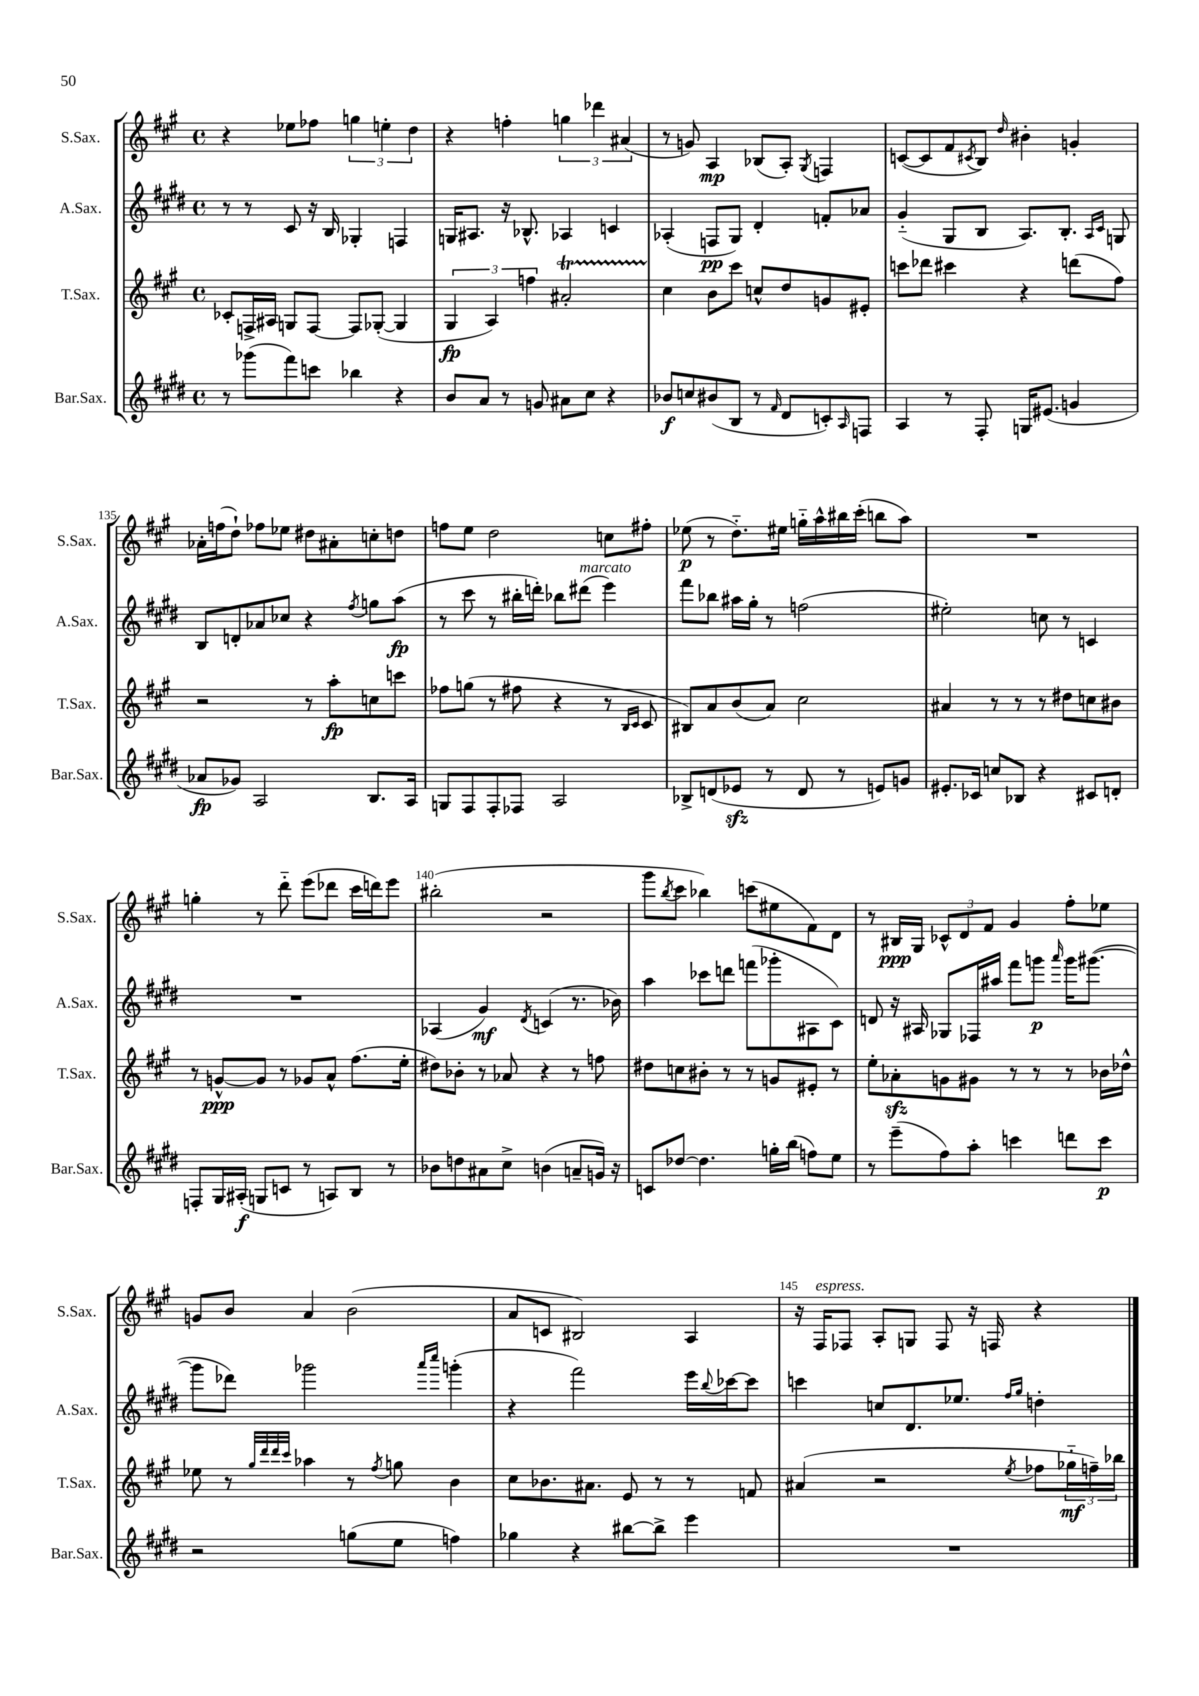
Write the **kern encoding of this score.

**kern	**dynam	**kern	**dynam	**kern	**dynam	**kern	**dynam
*part4	*part4	*part3	*part3	*part2	*part2	*part1	*part1
*staff4	*staff4	*staff3	*staff3	*staff2	*staff2	*staff1	*staff1
*I"Bar.Sax.	*	*I"T.Sax.	*	*I"A.Sax.	*	*I"S.Sax.	*
*I'Bar.Sax.	*	*I'T.Sax.	*	*I'A.Sax.	*	*I'S.Sax.	*
*clefG2	*	*clefG2	*	*clefG2	*	*clefG2	*
*k[f#c#g#d#]	*	*k[f#c#g#]	*	*k[f#c#g#d#]	*	*k[f#c#g#]	*
*M4/4	*	*M4/4	*	*M4/4	*	*M4/4	*
*met(c)	*	*met(c)	*	*met(c)	*	*met(c)	*
=131	=131	=131	=131	=131	=131	=131	=131
8r	.	8c-X'/L	.	8r	.	4r	.
(8ggg-X\L	.	16Fn^/L	.	8r	.	.	.
.	.	16A#X/JJ	.	.	.	.	.
8fff#\)	.	8Gn/L	.	8c#/	.	8ee-X\L	.
8cccn\J	.	[8F/J	.	16r	.	8ff-X\J	.
.	.	.	.	16B/	.	.	.
4bb-X\	.	8F/L]	.	4G-X'/	.	6ggn\	.
.	.	([8G-X'/J	.	.	.	.	.
.	.	.	.	.	.	6een'\	.
4r	.	4G-/]	.	4Fn/	.	.	.
.	.	.	.	.	.	6dd\	.
=132	=132	=132	=132	=132	=132	=132	=132
8b/L	.	6G#/	fp	16Gn/KL	.	4r	.
.	.	.	.	8.A#X/J	.	.	.
8a/J	.	.	.	.	.	.	.
.	.	6A/)	.	.	.	.	.
8r	.	.	.	16r	.	4ffn'\	.
.	.	.	.	8.B-X^^/	.	.	.
.	.	6ffn\	.	.	.	.	.
8gn/	.	.	.	.	.	.	.
8a#X\L	.	2a#Xt'/	.	4A-X/	.	6ggn\	.
8cc#\J	.	.	.	.	.	.	.
.	.	.	.	.	.	6ddd-X\	.
4r	.	.	.	4cn/	.	.	.
.	.	.	.	.	.	(6a#X/	.
=133	=133	=133	=133	=133	=133	=133	=133
8b-X/L	f	4cc#\	.	(4A-X'/	.	8r	.
8ccn/	.	.	.	.	.	8gn/)	.
(8b#X/	.	8b\L	.	8Fn/L	pp	4A/	mp
8B/J	.	8ccc#\J	.	8G#/J)	.	.	.
8r	.	8ccn^^/L	.	4d#'/	.	(8B-X/L	.
16qqf#/	.	.	.	.	.	.	.
8d#/L	.	8dd/	.	.	.	8A'/J)	.
.	.	.	.	.	.	8qG#/	.
8cn'/)	.	8gn/	.	8fn'/L	.	4Fn/	.
16qqA/	.	.	.	.	.	.	.
8Fn/J	.	8e#X'/J	.	8a-X/J	.	.	.
=134	=134	=134	=134	=134	=134	=134	=134
4A/	.	8cccn\L	.	(4g#/	.	([8cn/L	.
.	.	8ddd-X\J	.	.	.	8c/]	.
8r	.	4ccc#X\	.	8G#/L	.	8f#/	.
.	.	.	.	.	.	8qc#X/	.
8F#'/	.	.	.	8B/J	.	8B/J)	.
.	.	.	.	.	.	16qqdd/	.
16Gn/KL	.	4r	.	8.A/L)	.	4b#X'\	.
(8.e#X/J	.	.	.	.	.	.	.
.	.	.	.	8.B'/J	.	.	.
4gn/	.	(8dddn\L	.	.	.	4gn'/	.
.	.	.	.	16qqA/LL	.	.	.
.	.	.	.	16qqc#/JJ	.	.	.
.	.	8ff#\J)	.	8Gn/	.	.	.
!!LO:LB:g=z
=135	=135	=135	=135	=135	=135	=135	=135
8a-X/L	fp	2r	.	8B/L	.	16a-X'\LL	.
.	.	.	.	.	.	(16ffn\J	.
8g-X/J)	.	.	.	8dn'/	.	8dd`\J)	.
2A/	.	.	.	8a-X/	.	8ff-X\L	.
.	.	.	.	8cc-X/J	.	8ee-X\J	.
.	.	8r	.	4r	.	8dd#X\L	.
.	.	8aa'\L	fp	.	.	8a#X'\	.
.	.	.	.	8qff#/	.	.	.
8.B/L	.	8ccn\	.	8ggn\L	.	8ccn'\	.
.	.	8cccn\J	.	(8aa\J	fp	8ddn\J	.
16A/Jk	.	.	.	.	.	.	.
=136	=136	=136	=136	=136	=136	=136	=136
8Gn/L	.	8ff-X\L	.	8r	.	8ffn\L	.
8F#/	.	(8ggn\J	.	8ccc#\	.	8ee\J	.
8F#'/	.	8r	.	8r	.	2dd\	.
8F-X/J	.	8ff#X\	.	16bb#X'\LL	.	.	.
.	.	.	.	16dddn'\JJ)	.	.	.
2A/	.	4r	.	8bb-X\L	.	.	.
!	!	!	!	!LO:TX:a:i:t=marcato	!	!	!
.	.	.	.	(8ddd#X\J	.	.	.
.	.	8r	.	4eee\)	.	8ccn\L	.
.	.	16qqB/LL	.	.	.	.	.
.	.	16qqc#/JJ	.	.	.	.	.
.	.	8c#/	.	.	.	8ff#X'\J	.
=137	=137	=137	=137	=137	=137	=137	=137
8B-X^/L	.	8B#X/L)	.	8fff#\L	.	(8ee-X\	p
(8dn/	.	8a/	.	8bb-X\J	.	8r	.
8e-Xzz/J	.	(8b/	.	16aa#X\LL	.	8.dd\L)	.
.	.	.	.	16gg#'\JJ	.	.	.
8r	.	8a/J)	.	8r	.	.	.
.	.	.	.	.	.	16ee#X\Jk	.
8d/	.	2cc#\	.	(2ffn\	.	16ggn\LL	.
.	.	.	.	.	.	16aa^^\	.
8r	.	.	.	.	.	16bb#X\	.
.	.	.	.	.	.	(16ccc#'\JJ	.
8en/L)	.	.	.	.	.	8bbn\L	.
8gn/J	.	.	.	.	.	8aa\J)	.
=138	=138	=138	=138	=138	=138	=138	=138
8.e#X'/L	.	4a#X/	.	2ee#X'\)	.	1r	.
16c-X/Jk	.	.	.	.	.	.	.
8ccn/L	.	8r	.	.	.	.	.
8B-X/J	.	8r	.	.	.	.	.
4r	.	8r	.	8ccn\	.	.	.
.	.	8dd#X\L	.	8r	.	.	.
8c#X/L	.	8ccn\	.	4cn/	.	.	.
8dn'/J	.	8b#X\J	.	.	.	.	.
!!LO:LB:g=z
=139	=139	=139	=139	=139	=139	=139	=139
8Fn'/L	.	8r	.	1r	.	4ggn'\	.
16G#/L	.	[8gn^^/L	ppp	.	.	.	.
(16A#X'/JJ	f	.	.	.	.	.	.
8Gn/L	.	8g/J]	.	.	.	8r	.
8cn/J	.	8r	.	.	.	8ddd\	.
8r	.	8g-X/L	.	.	.	(8eee\L	.
8An/L)	.	8a^^/J	.	.	.	8ddd-X\J	.
8B/J	.	(8.ff#\L	.	.	.	16ccc#\LL	.
.	.	.	.	.	.	16dddn\J)	.
8r	.	.	.	.	.	8eee\J	.
.	.	16ee'\Jk	.	.	.	.	.
=140	=140	=140	=140	=140	=140	=140	=140
8b-X\L	.	8dd#X\L)	.	(4A-X/	.	(2bb#X'\	.
8ddn\	.	8b-X'\J	.	.	.	.	.
8a#X\	.	8r	.	4g#/)	mf	.	.
8cc#^\J	.	8a-X/	.	.	.	.	.
.	.	.	.	8qd#/	.	.	.
(4bn\	.	4r	.	(4cn/	.	2r	.
8an~/L	.	8r	.	8.r	.	.	.
16gn/Jk)	.	8ffn\	.	.	.	.	.
16r	.	.	.	16b-X\)	.	.	.
=141	=141	=141	=141	=141	=141	=141	=141
8cn/L	.	8dd#X\L	.	4aa\	.	8ggg#\L	.
.	.	.	.	.	.	8qbb/	.
[8dd-X/J	.	8ccn\	.	.	.	8ccc#\J	.
4.dd-\]	.	8b#X'\J	.	8ccc-X\L	.	4bb-X\)	.
.	.	8r	.	8dddn\J	.	.	.
.	.	8r	.	(8fffn\L	.	(8cccn\L	.
16ggn'\LL	.	8gn/L	.	8ggg-X'\	.	8ee#X\	.
(16bb\JJ	.	.	.	.	.	.	.
8ffn\L)	.	8e#X'/J	.	8A#X\	.	8f#\)	.
8ee\J	.	8r	.	8c#\J)	.	8d\J	.
=142	=142	=142	=142	=142	=142	=142	=142
8r	.	8ee'\L	.	8dn/	.	8r	.
(8eee~\L	.	8a-Xzz'\	.	16r	.	16B#X/LL	ppp
.	.	.	.	16A#X/	.	16G#/JJ	.
8ff#\)	.	8gn\	.	8G-X/L	.	12c-X^^/L	.
.	.	.	.	.	.	12d/	.
8aa'\J	.	8g#X\J	.	16F-X/L	.	.	.
.	.	.	.	.	.	12f#/J	.
.	.	.	.	16aa#X/JJ	.	.	.
4cccn\	.	8r	.	8fff#\L	.	4g#/	.
.	.	8r	.	8gggn\J	p	.	.
.	.	.	.	16qqaaa/	.	.	.
8dddn\L	.	8r	.	16ggg\KL	.	8ff#'\L	.
.	.	.	.	([8.ggg#X\J	.	.	.
8ccc\J	p	16b-X\LL	.	.	.	8ee-X\J	.
.	.	16dd-X^^\JJ	.	.	.	.	.
!!LO:LB:g=z
=143	=143	=143	=143	=143	=143	=143	=143
2r	.	8ee-X\	.	8ggg#\L]	.	8gn/L	.
.	.	8r	.	8ddd-X\J)	.	8b/J	.
.	.	32qqgg#/LLL	.	.	.	.	.
.	.	32qqddd/	.	.	.	.	.
.	.	32qqddd/	.	.	.	.	.
.	.	32qqccc#/JJJ	.	.	.	.	.
.	.	4aa-X\	.	2ggg-X\	.	4a/	.
(8ggn\L	.	8r	.	.	.	(2b\	.
.	.	8qff#/	.	.	.	.	.
8ee\J	.	8ggn\	.	.	.	.	.
.	.	.	.	16qqaaa/LL	.	.	.
.	.	.	.	16qqcccc#/JJ	.	.	.
4ffn\)	.	4b\	.	(4gggn'\	.	.	.
=144	=144	=144	=144	=144	=144	=144	=144
4gg-X\	.	8cc#\L	.	4r	.	8a/L	.
.	.	8.b-X\	.	.	.	8cn/J	.
4r	.	.	.	2fff#\)	.	2B#X/)	.
.	.	8.a#X\J	.	.	.	.	.
[8bb#X\L	.	8e/	.	.	.	.	.
8bb#^\J]	.	8r	.	.	.	.	.
4eee\	.	8r	.	16eee\LL	.	4A/	.
.	.	.	.	8qqbb/	.	.	.
.	.	.	.	[16ccc-X\J	.	.	.
.	.	8fn/	.	8ccc-\J]	.	.	.
=145	=145	=145	=145	=145	=145	=145	=145
1r	.	(4a#X/	.	4cccn\	.	16r	.
!	!	!	!	!	!	!LO:TX:a:i:t=espress.	!
.	.	.	.	.	.	16F#/KL	.
.	.	.	.	.	.	8F-X/J	.
.	.	2r	.	8ccn/L	.	8A'/L	.
.	.	.	.	8.d#/	.	8Gn/J	.
.	.	.	.	.	.	8F-/	.
.	.	.	.	8.ee-X/J	.	.	.
.	.	.	.	.	.	16r	.
.	.	.	.	.	.	16Fn/	.
.	.	.	.	16qqff#/LL	.	.	.
.	.	8qee/	.	16qqgg#/JJ	.	.	.
.	.	8ff-X\L	.	4ddn'\	.	4r	.
.	.	24gg-X\L	mf	.	.	.	.
.	.	24ffn~\)	.	.	.	.	.
.	.	24bb-X\JJ	.	.	.	.	.
==	==	==	==	==	==	==	==
*-	*-	*-	*-	*-	*-	*-	*-
